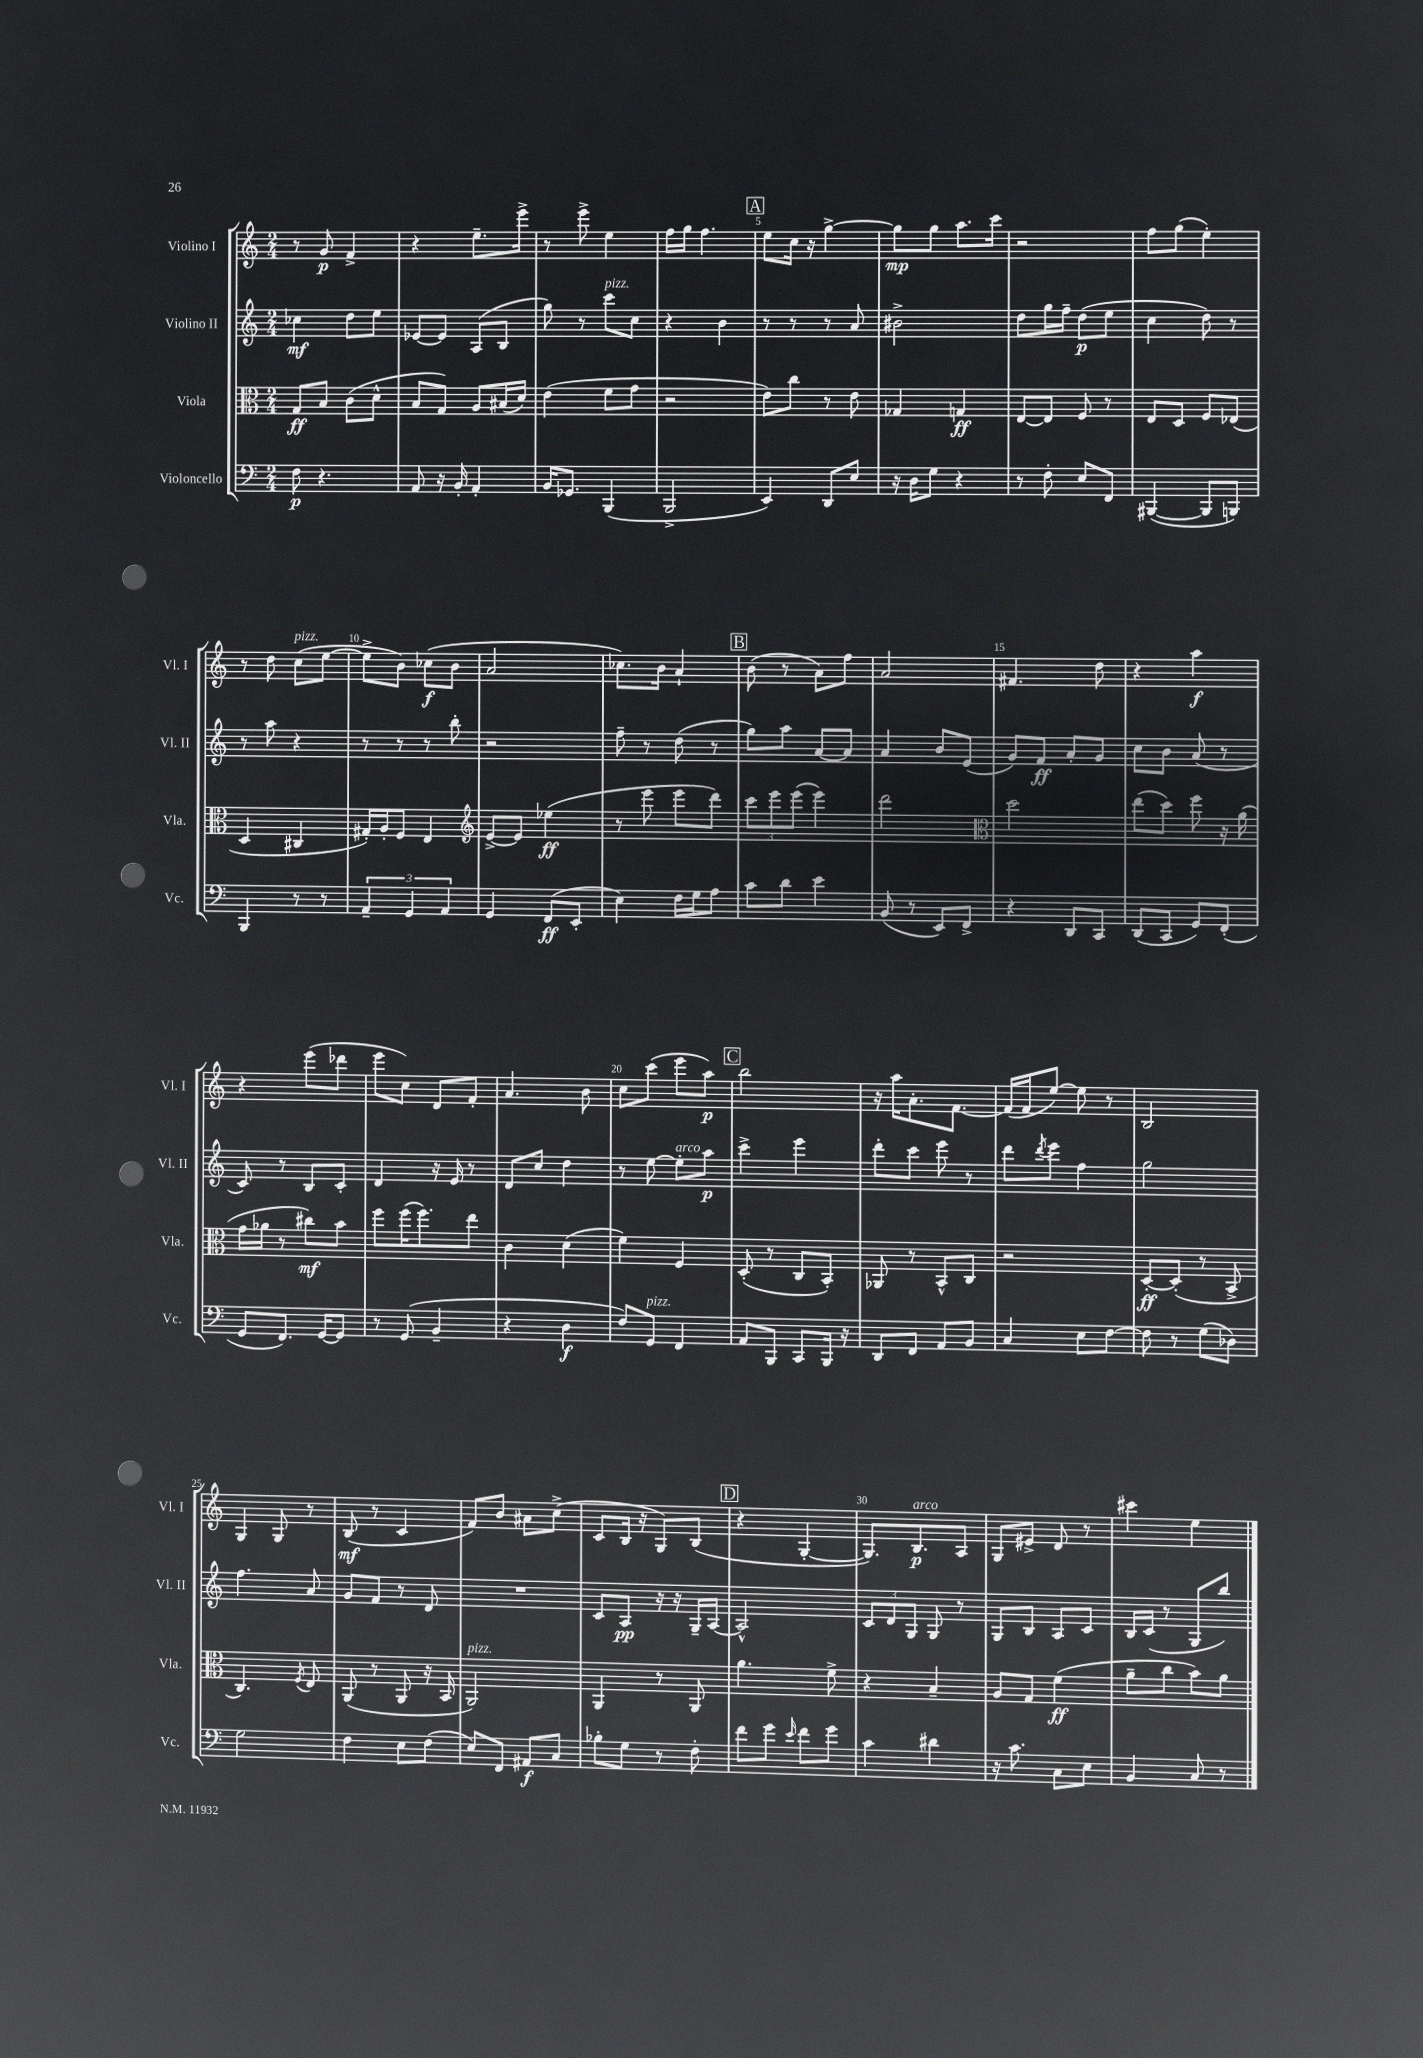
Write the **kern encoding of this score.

**kern	**kern	**kern	**kern
*staff4	*staff3	*staff2	*staff1
*clefF4	*clefC3	*clefG2	*clefG2
*k[]	*k[]	*k[]	*k[]
*M2/4	*M2/4	*M2/4	*M2/4
8F\	8G/L	4cc-\	8r
4.r	8B/J	.	8g/
.	(8c\L	8dd\L	4f^/
.	8d^^\J	8ee\J	.
=	=	=	=
8AA/	8B/L	[8e-/L	4r
16r	8G/J)	8e-/]J	.
16BB'/	.	.	.
4AA'/	8A/L	(8A/L	8.ee~\L
.	(16B#/L	8B/J	.
.	16d/JJ)	.	16eee^\Jk
=	=	=	=
16BB/LK	(4e\	8gg\)	8r
8.GG-/J	.	.	.
.	.	8r	8eee^\
(4BBB/	8f\L	8ccc\L	4ee\
.	8g\J	8cc\J	.
=	=	=	=
2BBB^/	2r	4r	16ff\LL
.	.	.	16gg\JJ
.	.	.	4.ff\
.	.	4b\	.
=	=	=	=
4EE/)	8e\L)	8r	8ee\L
.	8cc\J	8r	16cc\Jk
.	.	.	16r
8DD/L	8r	8r	[4gg^\
8E/J	8e\	8a/	.
=	=	=	=
16r	4G-/	2b#^\	8gg\]L
16D\LK	.	.	.
8G\J	.	.	8gg\J
4r	4G/	.	8.aa\L
.	.	.	16ccc\Jk
=	=	=	=
8r	[8E/L	8dd\L	2r
8F'\	8E/]J	16gg\L	.
.	.	16ff~\JJ	.
8E/L	8F/	(8dd\L	.
8FF/J	8r	8ee\J	.
=	=	=	=
([4BBB#/	8E/L	4cc\	8ff\L
.	8D/J	.	(8gg\J
8BBB#/]L	8F/L	8dd\)	4ee'\)
8BBB/J)	(8E-/J	8r	.
=	=	=	=
4BBB/	4D/	8r	8r
.	.	8aa\	8dd\
8r	4C#/	4r	(8cc\L
8r	.	.	[8ee\J
=	=	=	=
6AA~/	16G#'/LL)	8r	8ee^\]L
.	16A'/J	.	.
.	8F/J	8r	8b\J)
6GG/	.	.	.
.	4E/	8r	(8cc-\L
6AA/	.	.	.
.	.	8bb'\	8b\J
=	=	=	=
*	*clefG2	*	*
4GG/	[8e^/L	2r	2a/
.	8e/]J	.	.
(8FF/L	(4ee-\	.	.
8EE'/J	.	.	.
=	=	=	=
4E\)	8r	8ff~\	8.cc-\L)
.	8eee\	8r	.
.	.	.	16b\Jk
16F\LL	8eee\L	(8dd\	4a`/
16G\J	.	.	.
8A\J	8ddd\J)	8r	.
=	=	=	=
8c\L	12ccc\L	8gg\L)	(8b\
.	12eee\	.	.
8d\J	.	8aa\J	8r
.	(12eee\J	.	.
4e\	4eee\)	[8a/L	8a\L)
.	.	8a/]J	8ff\J
=	=	=	=
(8BB/	2ddd\	4a/	2a/
8r	.	.	.
8EE/L)	.	8b/L	.
8FF^/J	.	(8e/J	.
=	=	=	=
*	*clefC3	*	*
4r	2dd\	8g/L)	4.f#/
.	.	8f/J	.
8DD/L	.	8a'/L	.
8CC/J	.	8g/J	8dd\
=	=	=	=
(8DD/L	(8ee\L	8cc\L	4r
8CC/J	8dd\J)	8b\J	.
8GG/L)	8ff\	(8a/	4aa\
(8FF'/J	16r	8r	.
.	(16a\	.	.
=	=	=	=
8GG/L	16g\LL	8c/)	4r
.	16a-\JJ	.	.
8.FF/J)	8r	8r	.
.	8cc#\L)	8B/L	(8eee\L
[16GG/LK	.	.	.
8GG/]J	8b\J	8c'/J	8ddd-\J
=	=	=	=
8r	8ff\L	4d/	8eee\L
(8GG/	(16ff\K	.	8cc\J)
.	8.ff\)	.	.
4BB~/	.	16r	8d/L
.	.	16e/	.
.	8ee\J	8r	8f'/J
=	=	=	=
4r	4c\	8d/L	4.a/
.	.	8cc/J	.
4D\	(4d\	4dd\	.
.	.	.	8b\
=	=	=	=
8F/L)	4f\)	8r	8cc\L
8GG/J	.	[8ee\	(8ccc\J
4FF/	4F/	8ee'\]L	8eee\L
.	.	8aa\J	8aa\J)
=	=	=	=
8AA/L	(8D'/	4ccc^\	2bb\
8BBB/J	8r	.	.
8CC/L	8C/L	4eee\	.
16BBB/Jk	8BB'/J)	.	.
16r	.	.	.
=	=	=	=
8DD/L	8AA-/	8ddd'\L	16r
.	.	.	16aa\LK
8FF/J	8r	8ccc\J	8.a'\
8AA/L	8BB^^/L	8eee\	.
.	.	.	[8.f\J
8BB/J	8C/J	8r	.
=	=	=	=
4C/	2r	8ddd\L	(16f/]LL
.	.	.	16f/J
.	.	8qddd/	.
.	.	8eee\J	[8ee/J)
8E\L	.	4ff\	8ee\]
[8F\J	.	.	8r
=	=	=	=
8F\]	[8D'/L	2gg\	2B/
8r	(8D'/]J	.	.
(8G\L	8r	.	.
8D-\J)	8BB^/	.	.
=	=	=	=
2G\	4.C/)	4.ff\	4G/
.	.	.	8G/
.	8qF/	.	.
.	8E/	8a/	8r
=	=	=	=
4F\	(8AA/	8g/L	(8B/
.	8r	8f/J	8r
8E\L	8AA/	8r	4c/
(8F\J	16r	8d/	.
.	16BB/	.	.
=	=	=	=
8E/L)	2AA/)	2r	8f/L)
8FF/J	.	.	8b/J
8AA#/L	.	.	8a#\L
8C/J	.	.	(8cc^\J
=	=	=	=
8B-'\L	4AA/	8c/L	8c/L
8G\J	.	8A/J	16B/Jk
.	.	.	16r
8r	8r	16r	8G/L)
.	.	16r	.
8F'\	8AA/	16G~/LL	(8B/J
.	.	[16A/JJ	.
=	=	=	=
8f\L	4.a\	2A^^/]	4r
8g\J	.	.	.
16qqe/	.	.	.
8f\L	.	.	[4G'/
8g\J	8f^\	.	.
=	=	=	=
4c\	4r	12c/L	8.G/]L)
.	.	12d/	.
.	.	12G/J	.
.	.	.	8.B/
4d#\	4B~/	8G/	.
.	.	8r	8A/J
=	=	=	=
16r	8A/L	8G/L	8G/L
8.c\	.	.	.
.	8G/J	8B/J	8e#^/J
8C\L	(4f\	8A/L	8d/
8E\J	.	8c/J	8r
=	=	=	=
4BB/	8a~\L	16B/LL	4ccc#\
.	.	(16c/JJ	.
.	8cc\J	8r	.
8C/	8b\L)	8G/L	4ee\
8r	8a\J	8bb/J)	.
==	==	==	==
*-	*-	*-	*-
